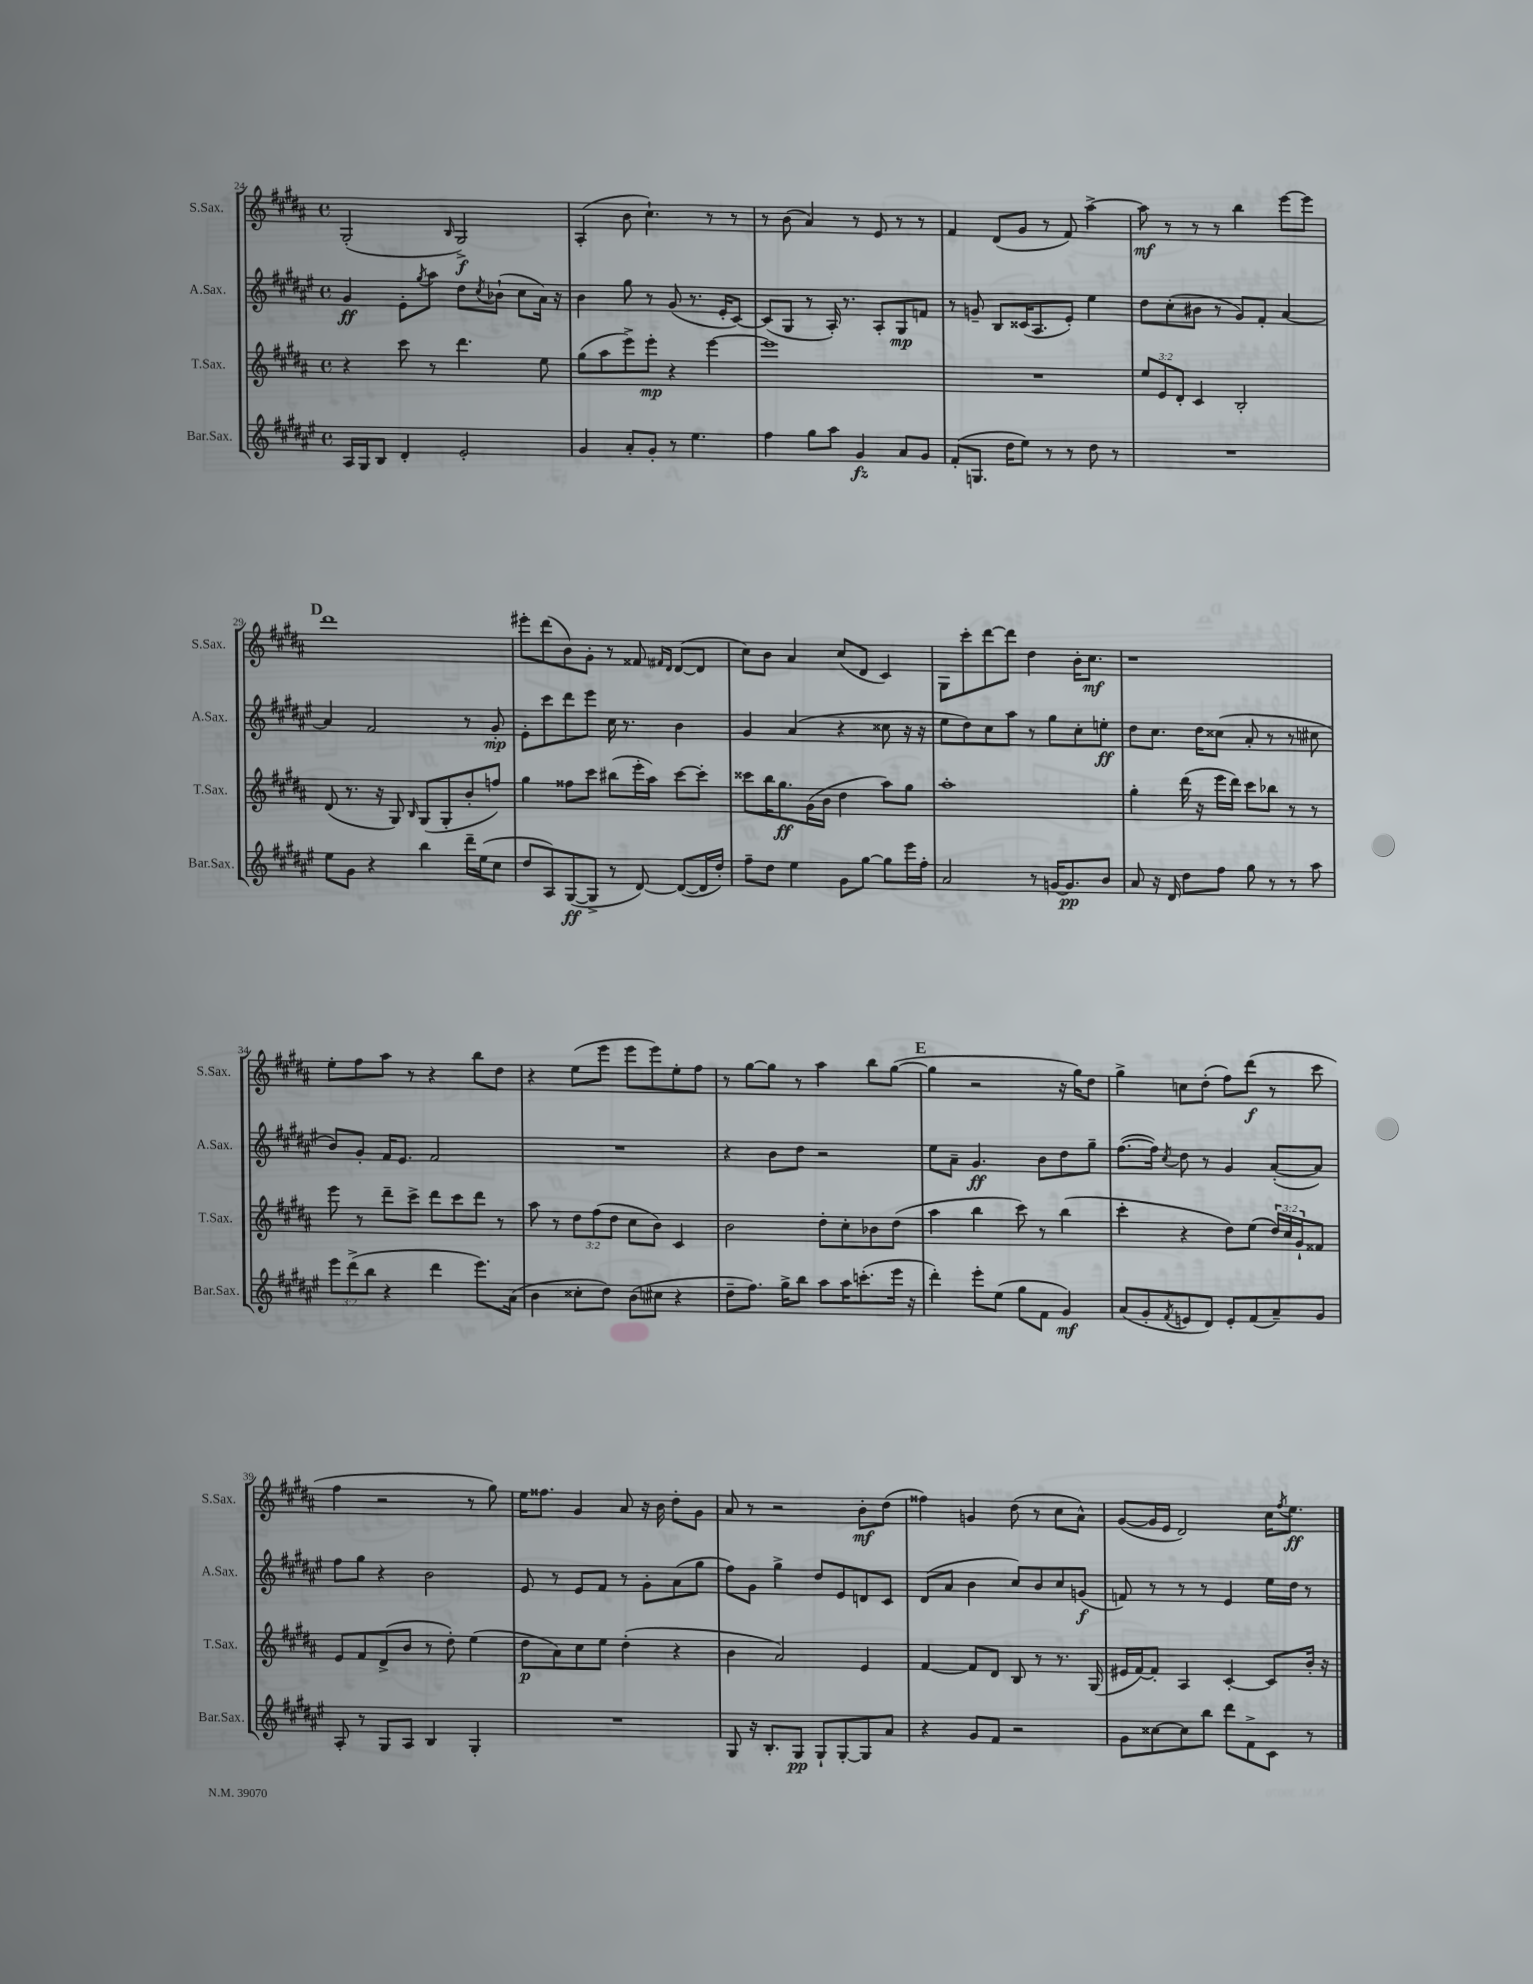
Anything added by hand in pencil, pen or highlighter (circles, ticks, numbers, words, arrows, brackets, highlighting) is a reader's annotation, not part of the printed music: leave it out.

**kern	**kern	**kern	**kern
*staff4	*staff3	*staff2	*staff1
*clefG2	*clefG2	*clefG2	*clefG2
*k[f#c#g#d#a#e#]	*k[f#c#g#d#a#]	*k[f#c#g#d#a#e#]	*k[f#c#g#d#a#]
*M4/4	*M4/4	*M4/4	*M4/4
*met(c)	*met(c)	*met(c)	*met(c)
16A#	4r	4g#	(2G#'
16G#	.	.	.
8B	.	.	.
4d#'	8ccc#	8e#'	.
.	.	8qgg#	.
.	8r	8aa#	.
.	.	.	16qqB
2e#'	4.ddd#	8dd#	2G#^)
.	.	8qcc#	.
.	.	(8b-`	.
.	.	8cc#	.
.	8ee	16a#)	.
.	.	16r	.
=	=	=	=
4g#	(8gg#	4b	(4A#'
.	8aa#	.	.
8a#'	8eee^)	8gg#	8b
8g#'	8eee'	8r	4.cc#`)
8r	4r	(8g#	.
4.ee#	.	8.r	.
.	[4eee	.	8r
.	.	16e#'	.
.	.	[8c#)	8r
=	=	=	=
4ff#	1eee]	(8c#]	8r
.	.	8G#	(8b
8gg#	.	8r	4a#)
8aa#	.	16A#')	.
.	.	8.r	.
4g#	.	.	8r
.	.	8A#'	8e
8a#	.	8G#	8r
8g#	.	8f	8r
=	=	=	=
(8f#'	1r	8r	4f#
8.G	.	8g~	.
.	.	8B	(8d#
16dd#	.	.	.
8ee#)	.	(16c##	8g#
.	.	8.A#	.
8r	.	.	8r
8r	.	8e#')	8f#)
8dd#	.	4ee#	[4aa#^
8r	.	.	.
=	=	=	=
1r	12ee	8dd#	8aa#]
.	12e	.	.
.	.	(8cc#'	8r
.	12d#'	.	.
.	4c#	8b#	8r
.	.	8r	8r
.	2B'	8g#)	4bb
.	.	8f#'	.
.	.	[4a#	[8eee
.	.	.	8eee]
=	=	=	=
8ee#	(8d#	4a#]	1ddd#
8g#	8.r	.	.
4r	.	2f#	.
.	16r	.	.
.	8G#)	.	.
.	16qqB	.	.
4bb	(8G#	.	.
.	8G#'	.	.
16ddd#~	8b'	8r	.
(16ee#	.	.	.
8cc#	8ff)	8g#'	.
=	=	=	=
8dd#	4gg#	8e#'	8eee#'
8A#)	.	8ccc#	(8ddd#
([8G#	8ff##	8ddd#	8b)
8G#^]	8ccc#	8eee#	8g#'
8r	(8bb#	16cc#	8r
.	.	8.r	.
[8d#)	16eee'	.	8f##
.	16aa#)	.	.
.	.	.	16qqf#
.	.	.	16qqd#
(8d#_	[8ccc#	4b	([8d#
16d#]	8ccc#']	.	8d#]
16dd#')	.	.	.
=	=	=	=
8ff#~	8ccc##	4g#	8cc#)
8dd#	16bb	.	8b
.	8.gg#	.	.
4ee#	.	(4a#	4a#
.	(16g#	.	.
.	16b	.	.
8g#	4dd#	4r	(8cc#
[8gg#	.	.	8d#
8gg#]	8aa#)	8cc##	4c#)
16eee#	8gg#	16r	.
16ff#'	.	16r	.
=	=	=	=
2a#	1aa#'	8ee#	8G#
.	.	8dd#)	8ccc#'
.	.	8cc#	[8ddd#
.	.	8aa#	8ddd#]
8r	.	8r	4dd#
[16g	.	8gg#	.
8.g]	.	.	.
.	.	8cc#'	16b'
.	.	.	8.cc#
8b	.	8ee'	.
=	=	=	=
8a#	4gg#'	8dd#	1r
16r	.	8.cc#	.
16d#	.	.	.
8dd#	(16ddd#	.	.
.	16r	16dd#	.
8ff#	16eee	(8cc##	.
.	16ddd#)	.	.
8gg#	8ccc#	8a#'	.
8r	8bb-	8r	.
8r	8r	8r	.
8aa#	8r	8cc#	.
=	=	=	=
12eee#	8eee	8b)	8ee'
(12ddd#^	.	.	.
.	8r	8g#'	8ff#
12bb	.	.	.
4r	8ddd#~	16f#	8aa#
.	.	8.e#	.
.	8ccc#^	.	8r
4ddd#	8ddd#	2f#	4r
.	8ccc#	.	.
8.eee#)	8ddd#	.	8bb
.	8r	.	8dd#
(16a#	.	.	.
=	=	=	=
4b	8aa#	1r	4r
.	8r	.	.
8cc##'	12dd#	.	(8ee
.	(12ff#	.	.
8dd#)	.	.	8eee
.	12dd#	.	.
(8b	8cc#	.	8eee
8cc#	8b)	.	8eee)
4r	4c#	.	8ee'
.	.	.	8ff#
=	=	=	=
8dd#~	2b	4r	8r
8.ff#)	.	.	[8gg#
.	.	8b	8gg#]
16gg#^	.	.	.
8bb	.	8dd#	8r
8aa#	8dd#'	2r	4aa#
16aa#	8cc#'	.	.
(8.ccc'	.	.	.
.	8b-	.	8bb
16eee#	(8dd#	.	([8gg#
16r	.	.	.
=	=	=	=
4ddd#')	4aa#	8ee#	4gg#]
.	.	8a#~	.
8eee#'	4bb	4.g#	2r
(8ee#	.	.	.
8gg#	8ccc#)	.	.
8f#	8r	8b	.
4g#)	(4bb	8dd#	16r
.	.	.	16gg#)
.	.	8gg#~	8dd#
=	=	=	=
(8a#	4ccc#'	([8.ff#	4gg#^
8g#'	.	.	.
.	.	16ff#])	.
8qf#	.	8qcc#	.
8e	4r	8dd#	8cc
8d#)	.	8r	(8dd#'
8e'	8dd#)	4g#	8ff#)
(8f#	(8ee	.	(8ddd#
8a#~)	24dd#)	([8a#'	8r
.	24cc#	.	.
.	24g#`	.	.
8g#	8f##	8a#])	8ccc#
=	=	=	=
8A#'	8e	8ff#	4ff#
8r	8f#	8gg#	.
8G#	(8d#^	4r	2r
8A#	8b	.	.
4B	8r	2b	.
.	8dd#')	.	.
4G#'	(4ee	.	8r
.	.	.	8gg#)
=	=	=	=
1r	8dd#	8e#	16ee
.	.	.	8.ff##
.	8a#)	8r	.
.	8cc#	8e#	4g#
.	8ee	8f#	.
.	(4dd#'	8r	8a#
.	.	8g#'	16r
.	.	.	16b
.	4r	(8a#	8dd#'
.	.	8gg#	8g#
=	=	=	=
8G#	4b	8ff#)	8a#
16r	.	8g#	8r
8.B'	.	.	.
.	2a#)	4gg#^	2r
8G#	.	.	.
8G#`	.	8dd#	.
[8G#'	.	8e#	.
8G#]	4e	8d	8b'
8a#	.	8c#	(8dd#
=	=	=	=
4r	[4f#	(8d#	4ff##)
.	.	8a#	.
8g#	8f#]	4b	4g
8f#	8d#	.	.
2r	8B	8cc#)	(8dd#
.	8r	8b	8r
.	8.r	8cc#	8cc#
.	.	(8g	8a#^^)
.	(16G#	.	.
=	=	=	=
8g#	16e#	8f)	([8g#
.	[16f#)	.	.
[8cc##	8f#']	8r	16g#]
.	.	.	16e
8cc##]	4A#	8r	2d#)
8bb	.	8r	.
8ddd#	[4c#'	4e#	.
8f#^	.	.	.
8c#	8c#]	16ee#	16cc#
.	.	.	8qff#
.	.	16dd#	8.ee
8r	16b'	8r	.
.	16r	.	.
==	==	==	==
*-	*-	*-	*-
